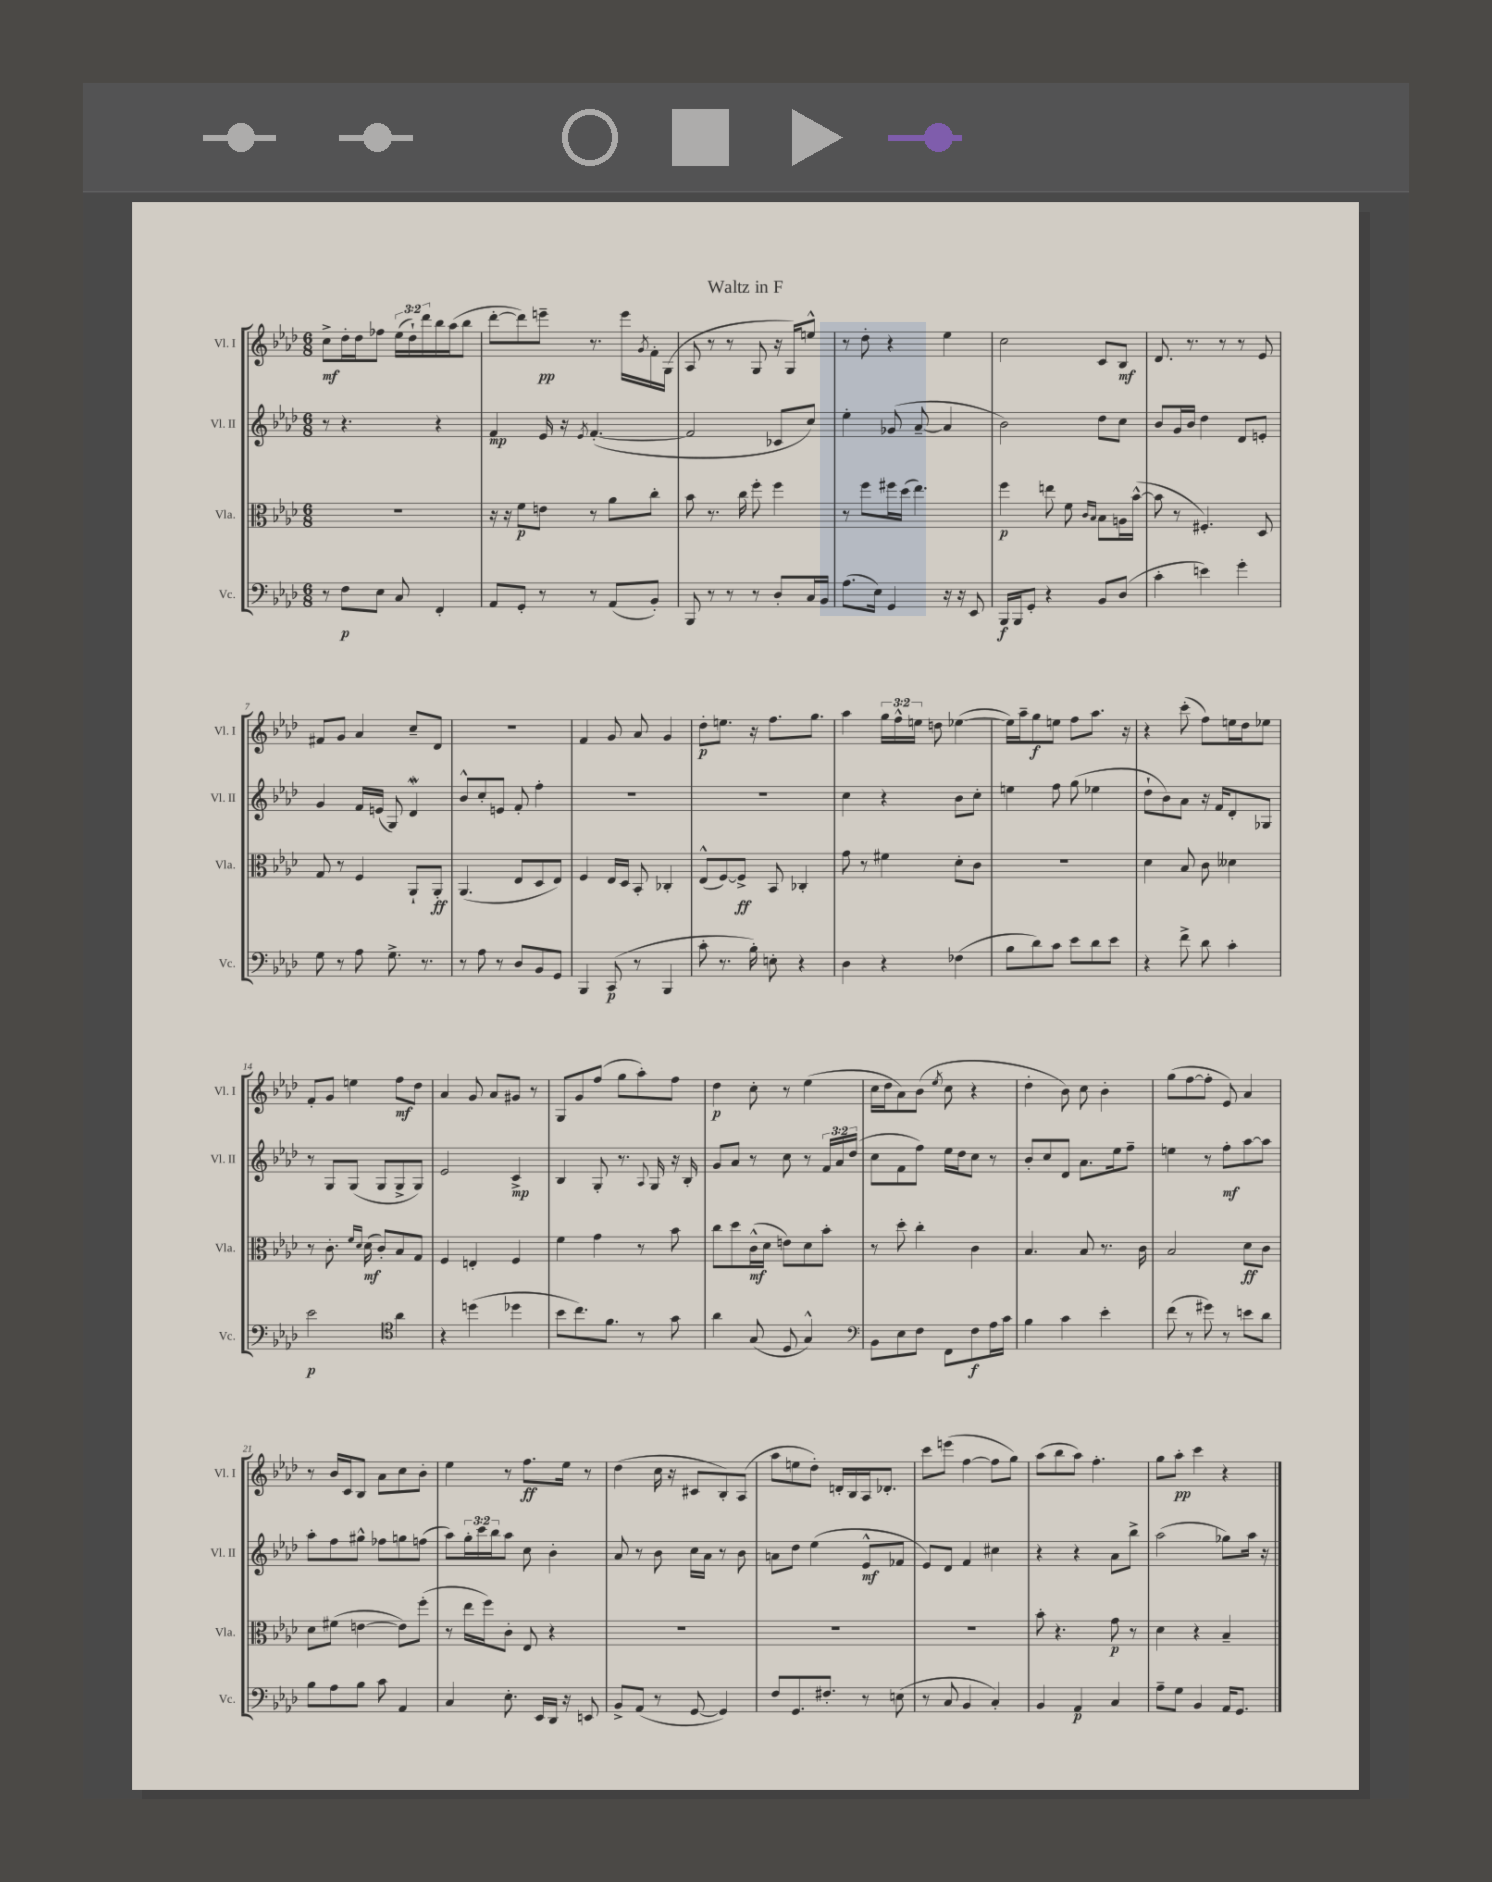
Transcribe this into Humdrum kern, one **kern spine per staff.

**kern	**kern	**kern	**kern
*staff4	*staff3	*staff2	*staff1
*clefF4	*clefC3	*clefG2	*clefG2
*k[b-e-a-d-]	*k[b-e-a-d-]	*k[b-e-a-d-]	*k[b-e-a-d-]
*M6/8	*M6/8	*M6/8	*M6/8
8r	2.r	8r	8cc^
8F	.	4.r	16dd-'
.	.	.	16dd-
8E-	.	.	8ff-
8C	.	.	(24ee-
.	.	.	24dd-`)
.	.	.	24ddd-
4FF'	.	4r	16bb-
.	.	.	(16aa-
.	.	.	8bb-
=	=	=	=
8AA-	16r	4f	[8ddd-'
.	16r	.	.
8GG'	8f	.	8ddd-])
8r	8e	16e-	8eee~
.	.	16r	.
.	.	8qe-	.
8r	8r	([4.f'	8.r
(8AA-	8a-	.	.
.	.	.	16eee
.	.	.	8qg
8BB-')	8cc'	.	16f'
.	.	.	(16G
=	=	=	=
8BBB-	8b-	2f]	8A-
8r	8.r	.	8r
8r	.	.	8r
.	16cc	.	.
8r	8ff'	.	8G
8D-'	4ff	8c-	16r
.	.	.	16G)
16C	.	8cc)	8ee^^
16BB-	.	.	.
=	=	=	=
(8.A-	8r	4ee-'	8r
.	8ff	.	8dd-'
16E-)	.	.	.
4GG	16ff#	(8g-	4r
.	(16dd-	.	.
.	4.ee-)	[8a-~	.
16r	.	4a-]	4ee-
16r	.	.	.
8EE-	.	.	.
=	=	=	=
16BBB-	4ff	2b-)	2cc
16BBB-	.	.	.
8GG'	.	.	.
4r	8ee	.	.
.	8f	.	.
.	16qqc	.	.
.	16qqB-	.	.
8BB-	8B-	8dd-	8c
(8D-	16A	8cc	8B-
.	([16b-^^	.	.
=	=	=	=
4c'	8b-]	8b-	8.d-
.	8r	16g	.
.	.	16b-	8.r
4e)	4.F#')	4dd-	.
.	.	.	8r
4g'	.	8d-	8r
.	8D-	8e'	8e-
=	=	=	=
8G	8G	4g	8f#
8r	8r	.	8g
8A-	4F	16f	4a-
.	.	(16e	.
8.G^	.	8G)	.
.	8AA-`	4d-	8cc~
8.r	.	.	.
.	8AA-'	.	8d-
=	=	=	=
8r	(4.AA-	8b-^^	2.r
8A-	.	8cc'	.
8r	.	8e	.
8D-	8E-	8f'	.
8BB-	8D-	4ff'	.
8GG	8E-)	.	.
=	=	=	=
4BBB-	4F	2.r	4f
(8CC	16E-	.	8g
.	16D-	.	.
8r	8BB-'	.	8a-
4BBB-	4C-'	.	4g
=	=	=	=
8c'	(8E-^^	2.r	8dd-'
8.r	[8F)	.	8.ee
.	8F^]	.	.
16B-')	.	.	16r
8E'	8BB-	.	8.ff
4r	4C-'	.	.
.	.	.	8.gg
=	=	=	=
4D-	8g	4cc	4aa-
.	8r	.	.
4r	4f#	4r	24gg
.	.	.	24ff^^
.	.	.	24ee
.	.	.	8dd
(4F-	8d-'	8b-	([4ee-
.	8c	8cc'	.
=	=	=	=
8B-	2.r	4ee	16ee-])
.	.	.	16aa-~
8d-)	.	.	8gg
8c	.	8ff	8ee
8e-	.	(8gg	8ff
8d-	.	4ee-	8.aa-
8e-	.	.	.
.	.	.	16r
=	=	=	=
4r	4d-	8dd-`	4r
.	.	8b-)	.
8f^	8B-	8a-	(8ccc'
8d-	8c	16r	8ff)
.	.	16f	.
4c'	4d--	8d-'	16ee
.	.	.	16dd-
.	.	8G-	8ee-
=	=	=	=
2e-	8r	8r	8f'
.	8.c'	8G	8g
.	.	(8G	4ee
.	16qqf	.	.
.	16qqd-	.	.
.	(16d-	.	.
.	8c')	8G	.
*clefC4	*	*	*
4a-	8B-	8G^	8ff
.	8G	8G)	8dd-
=	=	=	=
4r	4F	2e-	4a-
(4dd	4E'	.	8g
.	.	.	8a-
4dd-	4F	4c^	8g#
.	.	.	8r
=	=	=	=
8b-	4f	4B-	8G
8.cc)	.	.	8g
.	4g	8G'	(8ff
8.f	.	.	.
.	.	8.r	8gg
8r	8r	.	8aa-')
.	.	8qqA-	.
.	.	16G	.
8g	8b-	16r	8ff
.	.	16B-'	.
=	=	=	=
4a-	8cc	8g	4dd-
.	8dd-	8a-	.
(8G	(16c^^	8r	8cc'
.	16d-	.	.
8D-	8e)	8cc	8r
4G^^)	8d-	8r	(4ee-
.	8b-'	24f	.
.	.	24a-	.
.	.	(24dd-	.
=	=	=	=
*clefF4	*	*	*
8BB-	8r	8cc	16cc
.	.	.	16dd-
8E-	8dd-'	8f	8a-)
8F	4cc'	8ff)	(8b-
.	.	.	8qee-
8FF	.	16ee-	8cc
.	.	16dd-	.
8F	4c	8cc	4r
16A-	.	8r	.
16c	.	.	.
=	=	=	=
4B-	4.B-	8b-'	4dd-'
.	.	8cc	.
4c	.	8d-	8b-)
.	8B-	8.a-	8cc
4e-'	8.r	.	4b-'
.	.	16ee-	.
.	.	8ff~	.
.	16c	.	.
=	=	=	=
(8f	2B-	4ee	(8gg
8r	.	.	[8ff
8g#)	.	8r	8ff']
8r	.	8ff'	8e-)
8e	8d-	[8aa-	4a-
8d-	8c	8aa-]	.
=	=	=	=
8B-	8d-	8aa-'	8r
8A-	(8f#	8ff	16b-
.	.	.	16c
8B-	[4e	8gg#^^	8B-
8c	.	8ff-	8a-
4AA-	8e])	8gg	8cc
.	(8ff'	(8ff	8b-'
=	=	=	=
4C	8r	8aa-)	4ee-
.	16ee-	24gg'	.
.	.	24ccc	.
.	16ff)	.	.
.	.	24bb-	.
8.E-'	8c'	8aa-	8r
.	8E-	8cc	8.ff
16EE-	.	.	.
16DD-	4r	4b-'	.
16r	.	.	16ee-
8EE	.	.	8r
=	=	=	=
8BB-^	2.r	8a-	(4dd-
(8AA-	.	8r	.
8r	.	8b-	16cc
.	.	.	16r
[8GG	.	16cc	8c#
.	.	16a-	.
4GG])	.	8r	8B-')
.	.	8b-	(8A-
=	=	=	=
8F	2.r	8a	8aa-
8.GG	.	8dd-	8ee
.	.	(4ee-	8dd-')
8.F#'	.	.	.
.	.	.	16d'
.	.	.	16B-
8r	.	8e-^^	16A-
.	.	.	8.d-'
(8E	.	8f-	.
=	=	=	=
8r	2.r	8e-)	8ccc
8C	.	8d-	(8eee
4BB-	.	4f	[4ff
4C')	.	4cc#	8ff]
.	.	.	8gg)
=	=	=	=
4BB-	8b-'	4r	(8aa-
.	4.r	.	8bb-
4AA-	.	4r	8aa-)
.	.	.	4.ff'
4C	8g	8a-	.
.	8r	8bb-^	.
=	=	=	=
8A-~	4d-	(2aa-	8gg
8G	.	.	8aa-'
4BB-	4r	.	4ccc
16AA-	4B-~	8gg-)	4r
8.GG	.	.	.
.	.	16aa-	.
.	.	16r	.
==	==	==	==
*-	*-	*-	*-
